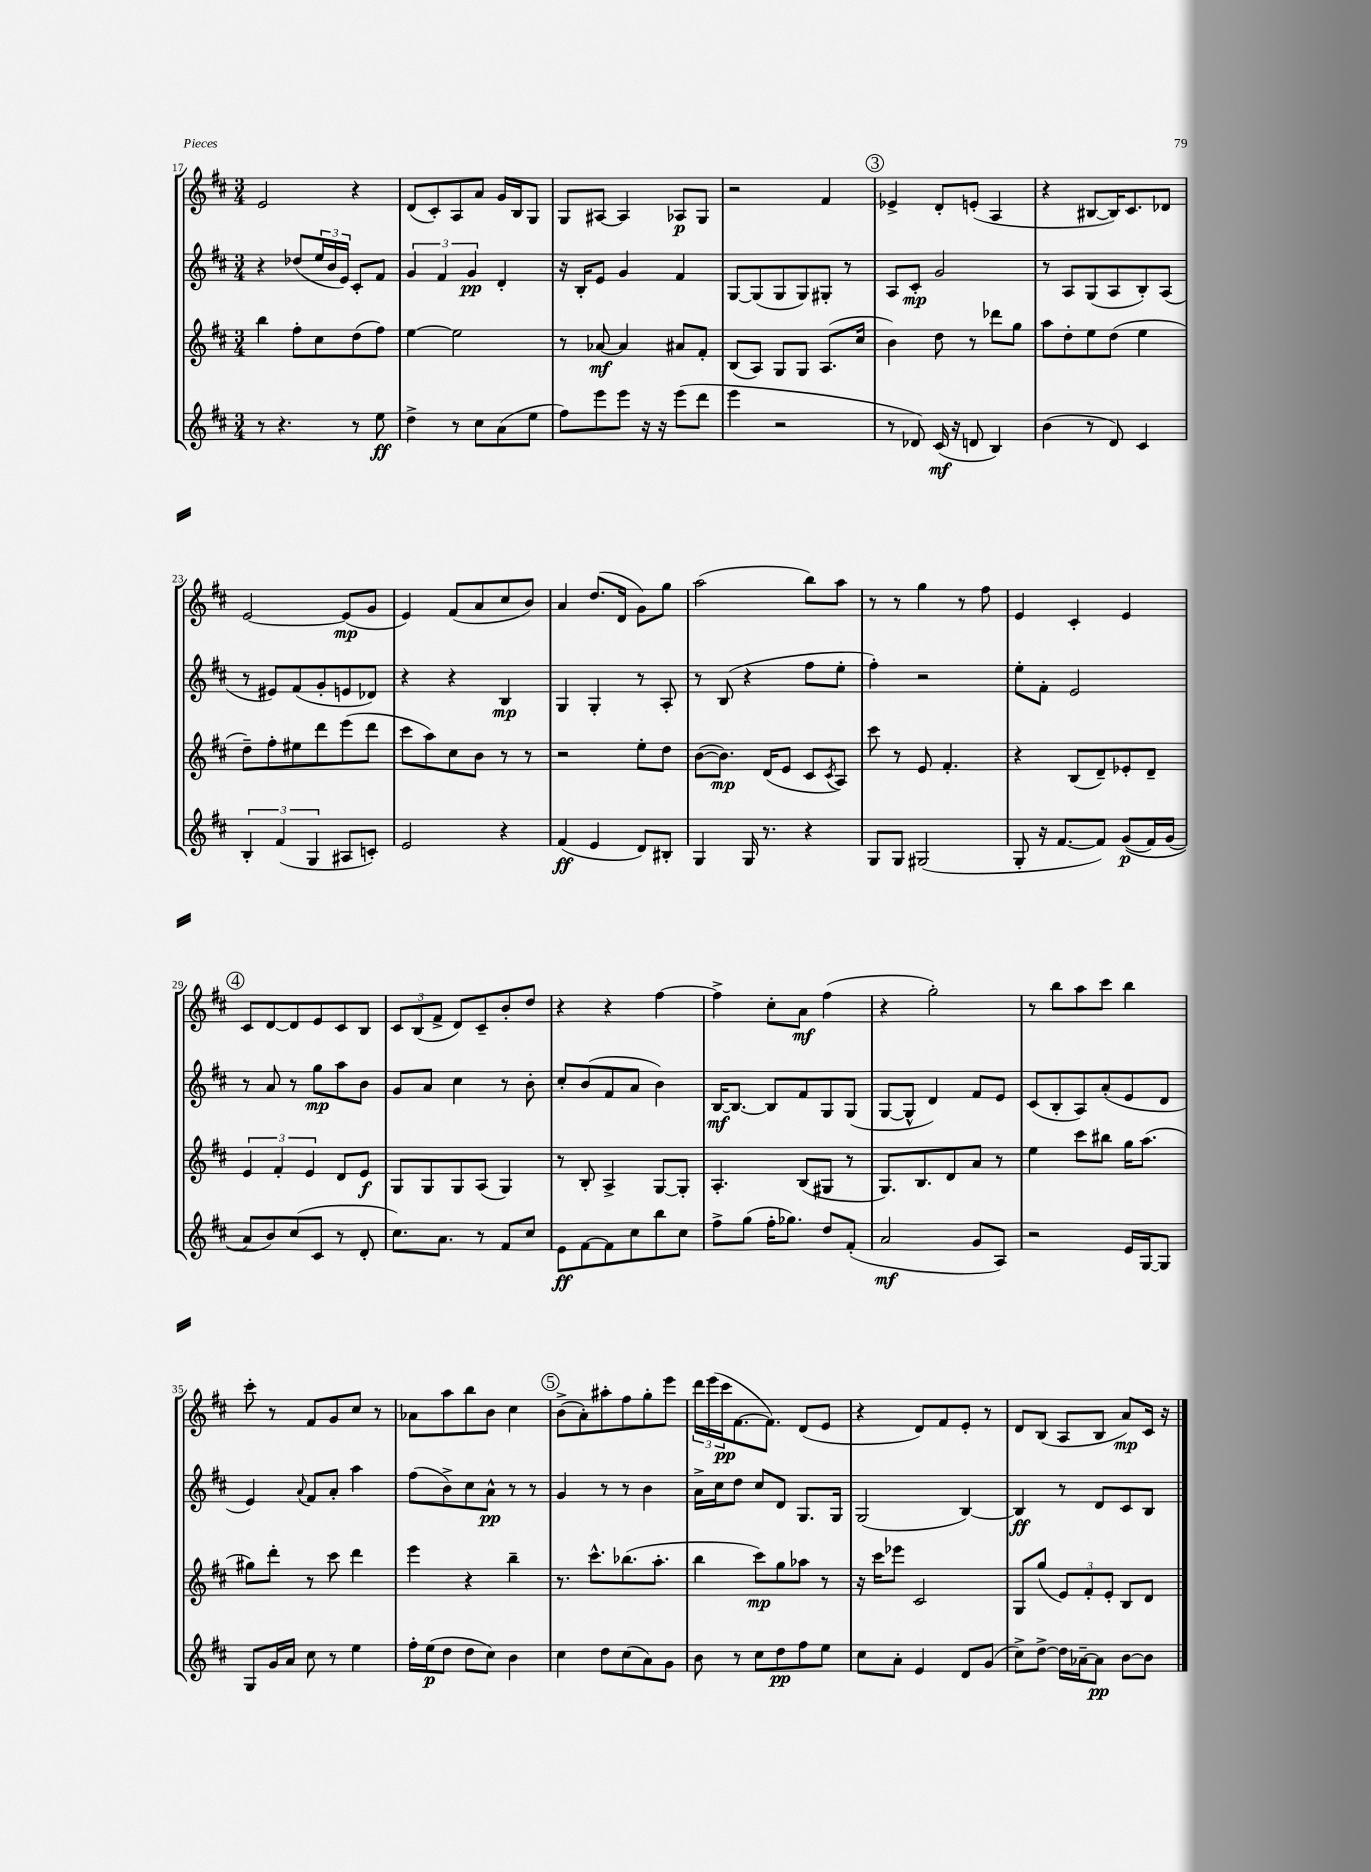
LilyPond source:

<<
\new StaffGroup <<
\new Staff = "s0" {
    \clef treble \key d \major \numericTimeSignature \time 3/4
    e'2 r4 |
    d'8( cis'8-.) a8 a'8 g'16 b16 g8 |
    g8 ais8~ ais4 aes8\p g8 |
    r2 fis'4 |
    \mark \markup { \circle "3" } ees'4-> d'8-. e'8-.( a4 |
    r4 bis8~ bis16) cis'8. des'8 |
    e'2~ e'8\mp( g'8 |
    e'4) fis'8( a'8 cis''8 b'8) |
    a'4 d''8.( d'16 g'8) g''8 |
    a''2( b''8) a''8 |
    r8 r8 g''4 r8 fis''8 |
    e'4 cis'4-. e'4 |
    \mark \markup { \circle "4" } cis'8 d'8~ d'8 e'8 cis'8 b8 |
    \tuplet 3/2 { cis'8 b8( fis'8-> } d'8) cis'8-- b'8-. d''8 |
    r4 r4 fis''4~ |
    fis''4-> cis''8-. a'8\mf fis''4( |
    r4 g''2-.) |
    r8 b''8 a''8 cis'''8 b''4 |
    cis'''8-. r8 fis'8 g'8 cis''8 r8 |
    aes'8 a''8 b''8 b'8 cis''4 |
    \mark \markup { \circle "5" } b'8->( a'8-.) ais''8-. fis''8 g''8-. e'''8 |
    \tuplet 3/2 { d'''16 e'''16( cis'''16\pp } fis'8.~ fis'8.) d'8( e'8 |
    r4 d'8) fis'8 e'8-. r8 |
    d'8 b8( a8 b8 a'8\mp) cis'16 r16 \bar "|." |
}
\new Staff = "s1" {
    \clef treble \key d \major \numericTimeSignature \time 3/4
    r4 des''8( \tuplet 3/2 { e''16 b'16 e'16) } cis'8-. fis'8 |
    \tuplet 3/2 { g'4 fis'4 g'4\pp } d'4-. |
    r16 b16-. e'8 g'4 fis'4 |
    g8~ g8( g8 g8) gis8-. r8 |
    \mark \markup { \circle "3" } a8 cis'8-.\mp g'2 |
    r8 a8 g8( a8 b8-.) a8( |
    r8 eis'8) fis'8( g'8-. e'8 des'8) |
    r4 r4 b4\mp |
    g4 g4-. r8 a8-. |
    r8 b8( r4 fis''8 e''8-. |
    fis''4-.) r2 |
    e''8-. fis'8-. e'2 |
    \mark \markup { \circle "4" } r8 a'8 r8 g''8\mp a''8 b'8 |
    g'8 a'8 cis''4 r8 b'8-. |
    cis''8-. b'8( fis'8 a'8 b'4) |
    b16~\mf b8.~ b8 fis'8 g8 g8( |
    g8~ g8-^ d'4) fis'8 e'8 |
    cis'8( b8-. a8) a'8-.( e'8 d'8 |
    e'4) \appoggiatura { a'8 } fis'8 a'8-. a''4 |
    fis''8( b'8->) cis''8 a'8-^\pp r8 r8 |
    \mark \markup { \circle "5" } g'4 r8 r8 b'4 |
    a'16-> cis''16 d''8 cis''8 d'8 g8. g16 |
    g2( b4~) |
    b4\ff r8 d'8 cis'8 b8 \bar "|." |
}
\new Staff = "s2" {
    \clef treble \key d \major \numericTimeSignature \time 3/4
    b''4 fis''8-. cis''8 d''8( fis''8) |
    e''4~ e''2 |
    r8 aes'8~\mf aes'4 ais'8 fis'8-. |
    b8( a8) g8 g8 a8.( cis''16 |
    \mark \markup { \circle "3" } b'4) d''8 r8 des'''8 g''8 |
    a''8 d''8-. e''8 d''8( e''4 |
    d''8--) fis''8-. eis''8 d'''8 e'''8( d'''8 |
    cis'''8 a''8) cis''8 b'8 r8 r8 |
    r2 e''8-. d''8 |
    b'8~( b'8.\mp) d'16( e'8 cis'8 \acciaccatura { cis'8 } a8) |
    cis'''8 r8 e'8 fis'4.-. |
    r4 b8( d'8--) ees'8-. d'8-- |
    \mark \markup { \circle "4" } \tuplet 3/2 { e'4 fis'4-. e'4 } d'8 e'8\f |
    g8 g8 g8 a8( g4) |
    r8 b8-. a4-> g8~ g8-. |
    a4.-. b8( gis8 r8 |
    g8.) b8. d'8 a'8 r8 |
    e''4 cis'''8 bis''8 g''16 a''8.( |
    gis''8) d'''8-. r8 cis'''8 d'''4 |
    e'''4 r4 b''4-- |
    \mark \markup { \circle "5" } r8. cis'''8.-^ bes''8.( a''8.-. |
    b''4 cis'''8\mp) g''8 aes''8 r8 |
    r16 cis'''16 ees'''8 cis'2 |
    g8 g''8( \tuplet 3/2 { e'8) fis'8-. e'8-. } b8 d'8 \bar "|." |
}
\new Staff = "s3" {
    \clef treble \key d \major \numericTimeSignature \time 3/4
    r8 r4. r8 e''8\ff |
    d''4-> r8 cis''8 a'8( e''8 |
    fis''8) e'''8 e'''8 r16 r16 e'''8( d'''8 |
    e'''4 r2 |
    \mark \markup { \circle "3" } r8 des'8) cis'16\mf( r16 d'8 b4) |
    b'4( r8 d'8) cis'4 |
    \tuplet 3/2 { b4-. fis'4( g4 } ais8 c'8-.) |
    e'2 r4 |
    fis'4\ff( e'4 d'8) bis8-. |
    g4 g16 r8. r4 |
    g8 g8 gis2( |
    g8-. r16 fis'8.~ fis'8) g'8\p(\( fis'16) g'16( |
    \mark \markup { \circle "4" } a'8\) b'8) cis''8( cis'8 r8 d'8-. |
    cis''8.) a'8. r8 fis'8 cis''8 |
    e'8\ff fis'8~ fis'8 cis''8 b''8 cis''8 |
    fis''8-> g''8( fis''16-. ges''8.) d''8 fis'8-.( |
    a'2\mf g'8 a8) |
    r2 e'16 g16~ g8 |
    g8 g'16 a'16 cis''8 r8 e''4 |
    fis''16-. e''16\p( d''8 d''8 cis''8) b'4 |
    \mark \markup { \circle "5" } cis''4 d''8 cis''8( a'8) g'8 |
    b'8 r8 cis''8 d''8\pp fis''8 e''8 |
    cis''8 a'8-. e'4 d'8 g'8( |
    cis''8->) d''8~-> d''16 aes'16~-- aes'8\pp b'8~ b'8 \bar "|." |
}
>>
>>
\layout { \context { \Score currentBarNumber = #17 } }
